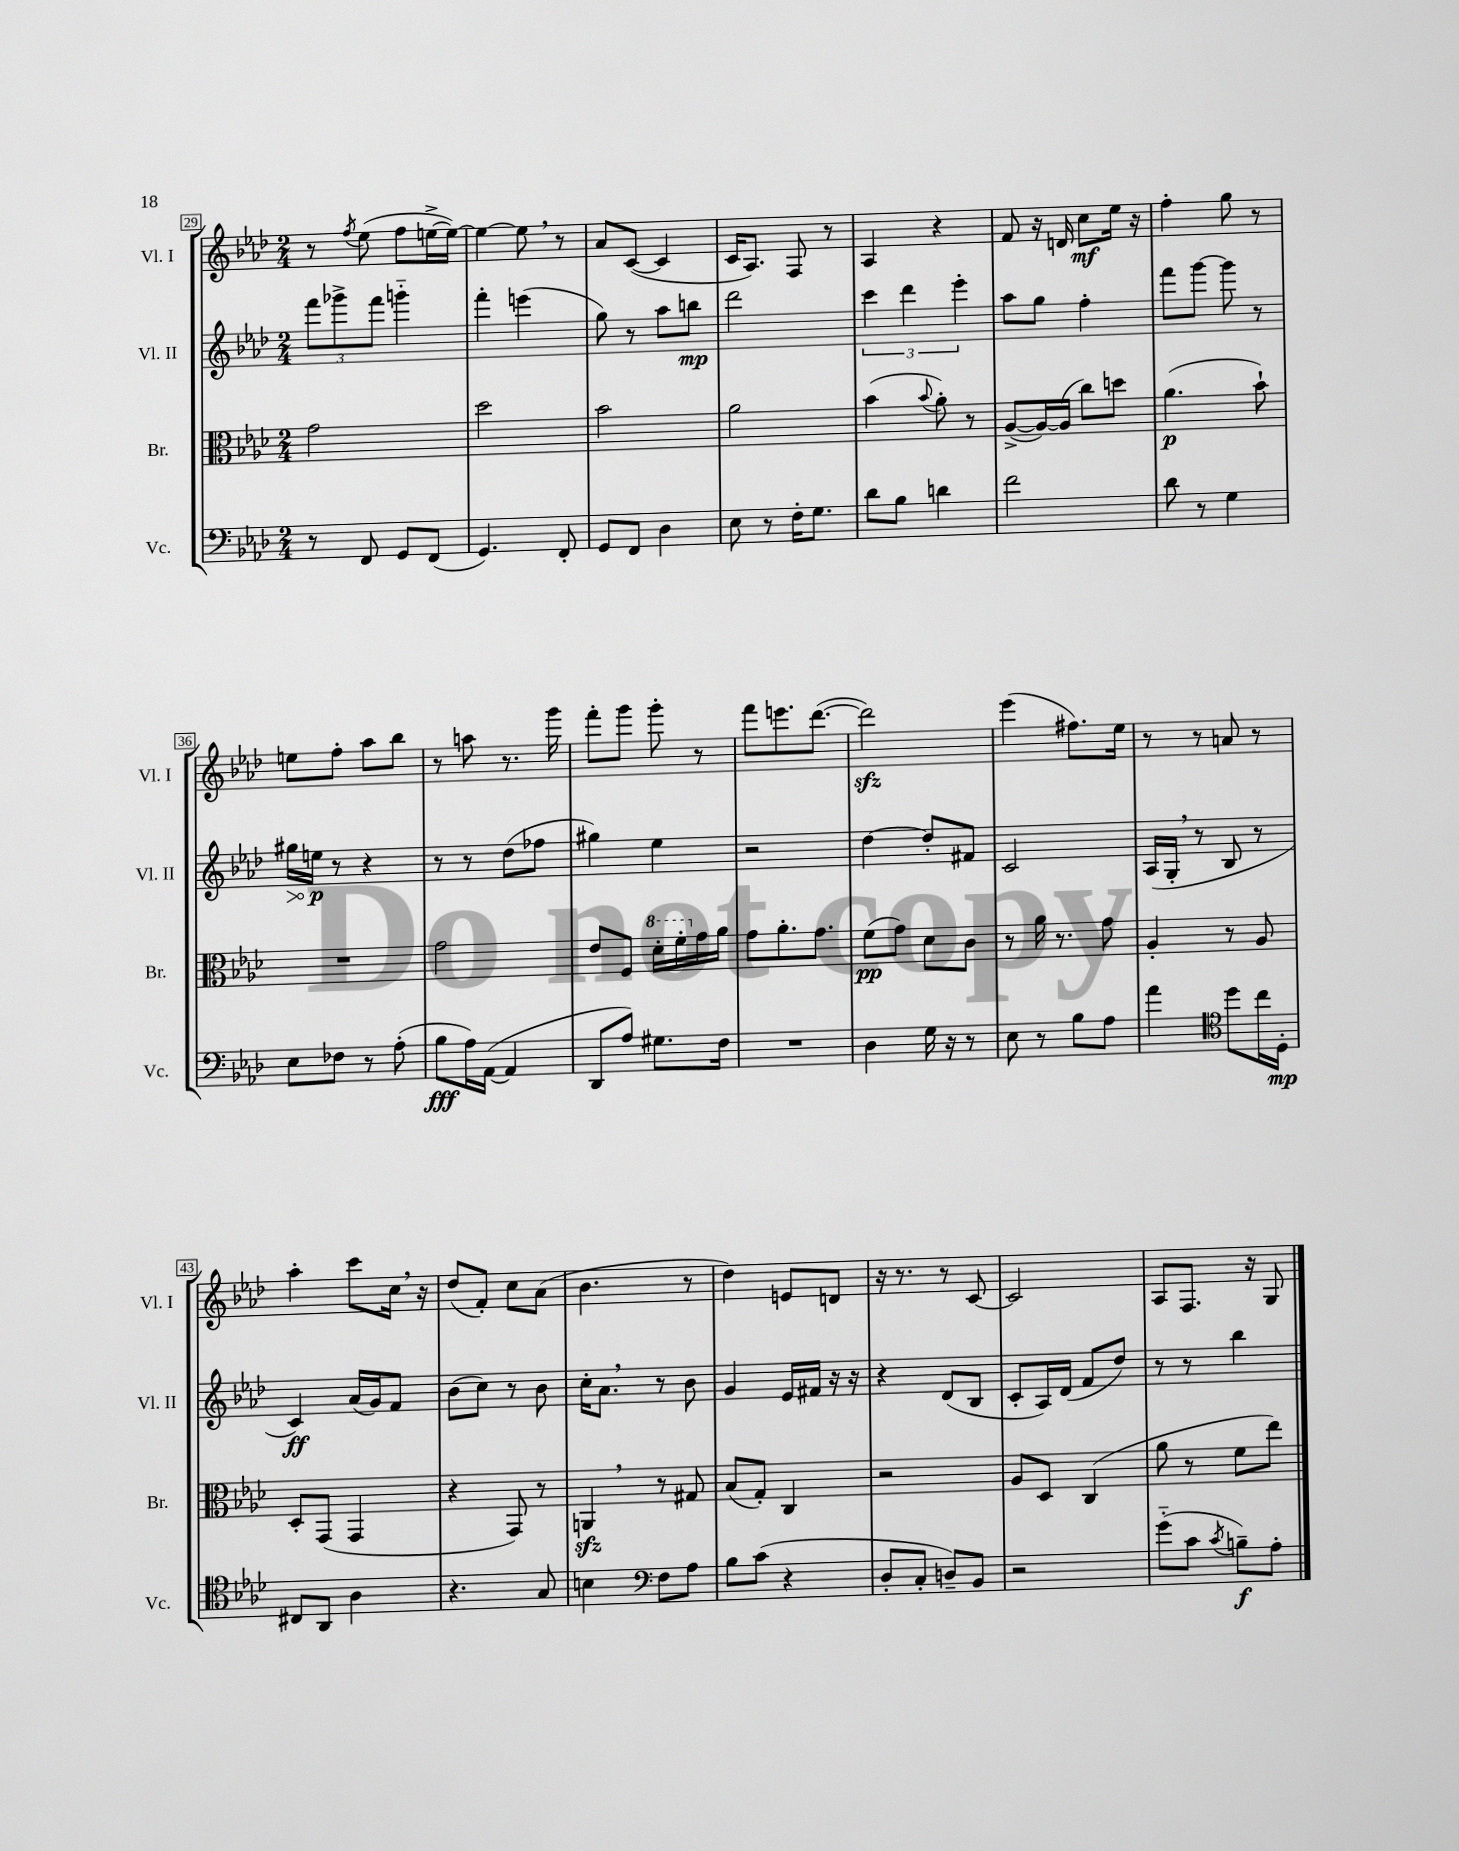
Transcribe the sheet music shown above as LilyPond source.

<<
\new StaffGroup <<
\new Staff = "s0" \with { instrumentName = "Vl. I" shortInstrumentName = "Vl. I" } {
    \clef treble \key aes \major \numericTimeSignature \time 2/4
    r8 \acciaccatura { f''8 } ees''8( f''8 e''16~-> e''16~) |
    e''4~ e''8 \breathe r8 |
    aes'8 c'8~( c'4 |
    c'16 aes8.) f8 r8 |
    aes4 r4 |
    f'8 r16 d'16 c''8\mf ees''16 r16 |
    f''4-. g''8 r8 |
    e''8 f''8-. aes''8 bes''8 |
    r8 a''8 r8. g'''16 |
    f'''8-. g'''8 g'''8-. r8 |
    f'''8 e'''8. des'''8.~( |
    des'''2\sfz) |
    ees'''4( fis''8.) ees''16 |
    r8 r8 a'8 r8 |
    aes''4-. c'''8 c''16 \breathe r16 |
    des''8( f'8-.) c''8 aes'8( |
    bes'4. r8 |
    des''4) e'8 d'8 |
    r16 r8. r8 c'8~ |
    c'2 |
    aes8 f8. r16 g8 \bar "|." |
}
\new Staff = "s1" \with { instrumentName = "Vl. II" shortInstrumentName = "Vl. II" } {
    \clef treble \key aes \major \numericTimeSignature \time 2/4
    \tuplet 3/2 { f'''8 ges'''8-> f'''8 } g'''4-_ |
    f'''4-. e'''4( |
    g''8) r8 aes''8 b''8\mp |
    des'''2 |
    \tuplet 3/2 { c'''4 des'''4 ees'''4-. } |
    aes''8 g''8 f''4-. |
    f'''8 g'''8~ g'''8 r8 |
    \once \override Hairpin.circled-tip = ##t gis''16\> e''16\p\! r8 r4 |
    r8 r8 des''8( fes''8 |
    gis''4) ees''4 |
    r2 |
    des''4~ des''8-. fis'8 |
    c'2 |
    aes16( g16-. \breathe r8 bes8 r8 |
    c'4\ff) aes'16( g'16) f'8 |
    bes'8( c''8) r8 bes'8 |
    c''16-. aes'8. \breathe r8 bes'8 |
    g'4 ees'16 fis'16 r16 r16 |
    r4 des'8( bes8 |
    c'8-. aes16) des'16( f'8 des''8) |
    r8 r8 bes''4 \bar "|." |
}
\new Staff = "s2" \with { instrumentName = "Br." shortInstrumentName = "Br." } {
    \clef alto \key aes \major \numericTimeSignature \time 2/4
    g'2 |
    des''2 |
    bes'2 |
    aes'2 |
    bes'4( \appoggiatura { bes'8 } aes'8-.) r8 |
    aes8~->( aes16~) aes16( c''8) d''8 |
    aes'4.\p( bes'8-!) |
    R2 |
    g'2 |
    ees'8 f8 \ottava #1 des''16-. f''16-. \ottava #0 g'16 aes'16 |
    g'8 aes'8.-. g'8. |
    f'8\pp( g'8) des'8 c'8 |
    r8 aes'16 r8. g'8 |
    aes4-. r8 aes8 |
    des8-. g,8( g,4 |
    r4 g,8) r8 |
    a,4\sfz \breathe r8 gis8 |
    bes8( g8-.) c4 |
    r2 |
    aes8 des8 c4( |
    aes'8 r8 f'8 ees''8) \bar "|." |
}
\new Staff = "s3" \with { instrumentName = "Vc." shortInstrumentName = "Vc." } {
    \clef bass \key aes \major \numericTimeSignature \time 2/4
    r8 f,8 g,8 f,8( |
    g,4.) f,8-. |
    g,8 f,8 des4 |
    ees8 r8 f16-. g8. |
    des'8 bes8 d'4 |
    f'2 |
    des'8 r8 g4 |
    ees8 fes8 r8 aes8-.( |
    bes8\fff aes16) aes,16~( aes,4 |
    des,8 aes8) gis8. f16 |
    R2 |
    des4 g16 r16 r8 |
    ees8 r8 bes8 aes8 |
    aes'4 \clef tenor des''8 c''16 des16-.\mp |
    cis8 aes,8 aes4 |
    r4. g8 |
    b4 \clef bass f8 aes8 |
    bes8 c'8( r4 |
    des8-. c8-. d8--) bes,8 |
    r2 |
    g'8-_( c'8 \acciaccatura { c'8 } b8--\f) aes8-. \bar "|." |
}
>>
>>
\layout { \context { \Score currentBarNumber = #29 \override BarNumber.stencil = #(make-stencil-boxer 0.1 0.3 ly:text-interface::print) } }
